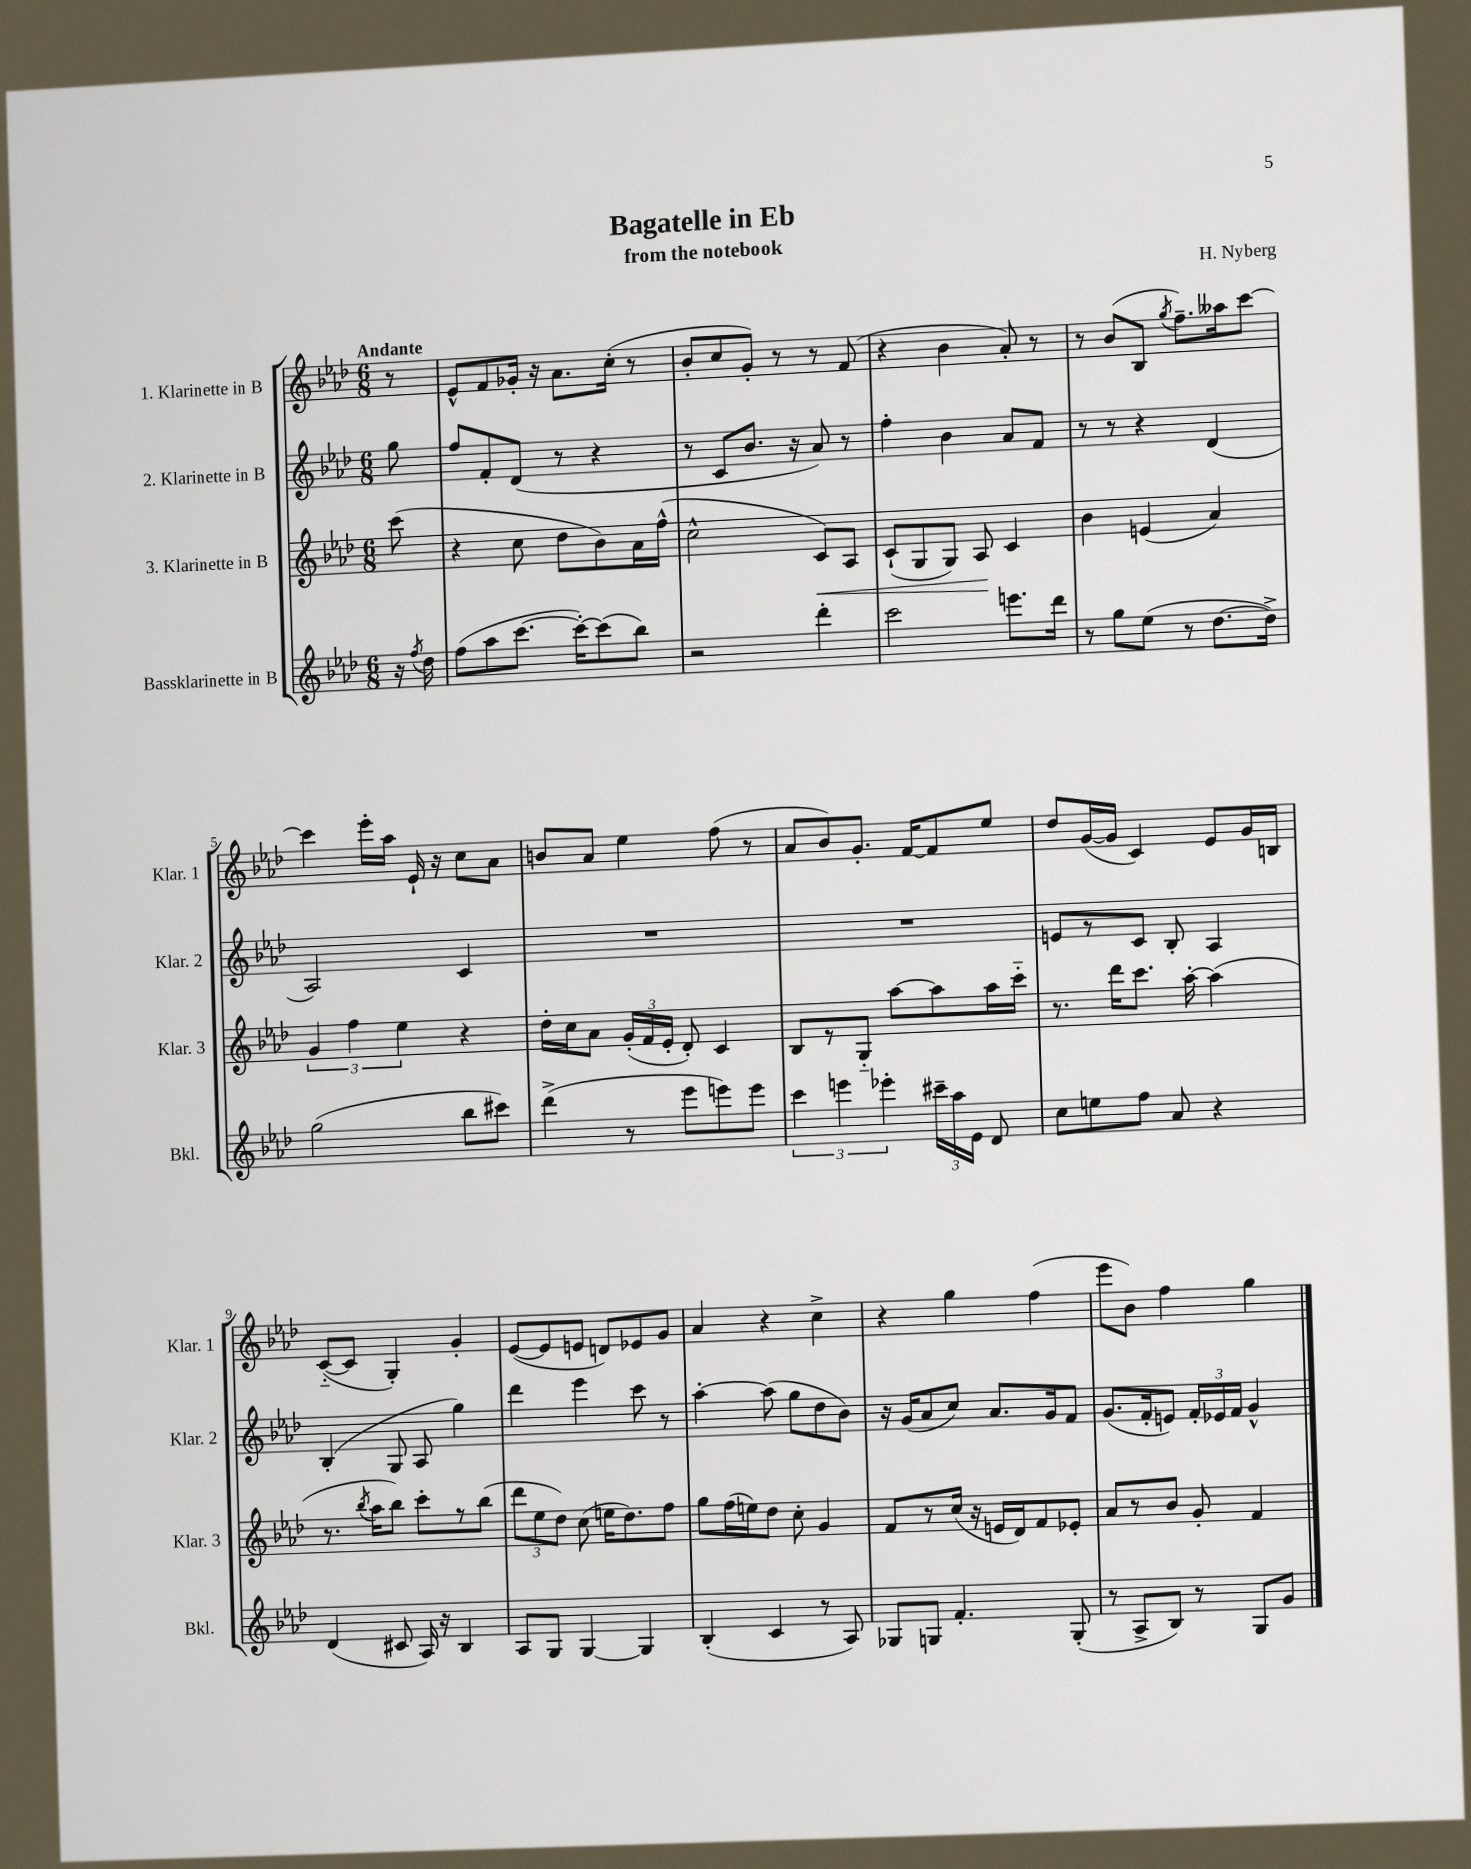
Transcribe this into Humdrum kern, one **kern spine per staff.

**kern	**kern	**kern	**kern
*staff4	*staff3	*staff2	*staff1
*clefG2	*clefG2	*clefG2	*clefG2
*k[b-e-a-d-]	*k[b-e-a-d-]	*k[b-e-a-d-]	*k[b-e-a-d-]
*M6/8	*M6/8	*M6/8	*M6/8
16r	(8ccc	8gg	8r
8qff	.	.	.
16dd-	.	.	.
=	=	=	=
(8ff	4r	8ff	8e-^^
8aa-	.	8f'	8f
[8.ccc	8cc	(8d-	16g-'
.	.	.	16r
.	8dd-	8r	8.a-
16ccc'_)	.	.	.
(8ccc]	8b-)	4r	.
.	.	.	(16cc'
8bb-)	16a-	.	8r
.	(16ff^^	.	.
=	=	=	=
2r	2cc^^	8r	8b-'
.	.	8c	8cc
.	.	8.b-	8g')
.	.	.	8r
.	.	16r	.
4ddd-'	8c)	8a-)	8r
.	8A-	8r	(8f
=	=	=	=
2ccc	(8c`	4ff'	4r
.	8G	.	.
.	8G)	4b-	4b-
.	8A-	.	.
8.eee	4c	8a-	8a-')
.	.	8f	8r
16ddd-	.	.	.
=	=	=	=
8r	4b-	8r	8r
8gg	.	8r	(8b-
(8ee-	(4e	4r	8B-
.	.	.	8qgg
8r	.	.	8.ff~)
[8.dd-	4a-)	(4d-	.
.	.	.	16aa--
.	.	.	[8ccc
16dd-^])	.	.	.
=	=	=	=
(2gg	6g	2A-)	4ccc]
.	6ff	.	.
.	.	.	16eee-'
.	.	.	16aa-
.	6ee-	.	.
.	.	.	16e-`
.	.	.	16r
8bb-	4r	4c	8cc
8ccc#)	.	.	8a-
=	=	=	=
(4ddd-^	16dd-'	2.r	8b
.	16cc	.	.
.	8a-	.	8a-
8r	(24g'	.	4ee-
.	24f	.	.
.	24e-'	.	.
8eee-	8d-')	.	.
8eee)	4c	.	(8ff
8eee	.	.	8r
=	=	=	=
6ccc	8B-	2.r	8a-
.	8r	.	8b-)
6eee	.	.	.
.	8G'~	.	8.g'
6eee-'	.	.	.
.	[8aa-	.	.
.	.	.	[16f
24ccc#~	8aa-]	.	8f]
24aa-	.	.	.
24e-	.	.	.
8d-	16aa-	.	8ee-
.	16ccc'~	.	.
=	=	=	=
8cc	8.r	8e	8dd-
8ee	.	8r	([16g
.	16ddd-	.	16g]
8ff	8.ccc	8c	4c)
8a-	.	8B-'	.
.	[16aa-'	.	.
4r	(4aa-]	4A-	8e-
.	.	.	16g
.	.	.	16B
=	=	=	=
(4d-	8.r	(4B-'	([8c'~
.	.	.	8c]
.	8qbb-	.	.
.	16aa-	.	.
8c#	8bb-)	8G	4G')
16A-)	8ccc'	8A-	.
16r	.	.	.
4B-	8r	4gg)	4g'
.	(8bb-	.	.
=	=	=	=
8A-	12ddd-	4ddd-	([8e-
.	12ee-	.	.
8G	.	.	8e-]
.	12dd-)	.	.
[4G	(8cc	4eee-	8e
.	16ee	.	8d)
.	8.dd-)	.	.
4G]	.	8ccc	8e-
.	8ff	8r	8g
=	=	=	=
(4B-'	8gg	[4aa-'	4a-
.	(16ff	.	.
.	16ee)	.	.
4c	8dd-	(8aa-]	4r
.	8cc'	8gg	.
8r	4g	8dd-	4cc^
8A-)	.	8b-)	.
=	=	=	=
8G-	8f	16r	4r
.	.	(16g	.
8G	8r	8a-	.
4.f'	(16cc	8cc)	4gg
.	16r	.	.
.	16e	8.a-	.
.	16d-)	.	.
.	8f	.	(4ff
.	.	16g	.
(8G'	8e-'	8f	.
=	=	=	=
8r	8a-	(8.g	8eee-
8A-^	8r	.	8b-)
.	.	16f'	.
8B-)	8b-	8e)	4ff
8r	8g'	24f'	.
.	.	24e-	.
.	.	24f	.
8G	4f	4g^^	4gg
8g	.	.	.
==	==	==	==
*-	*-	*-	*-
